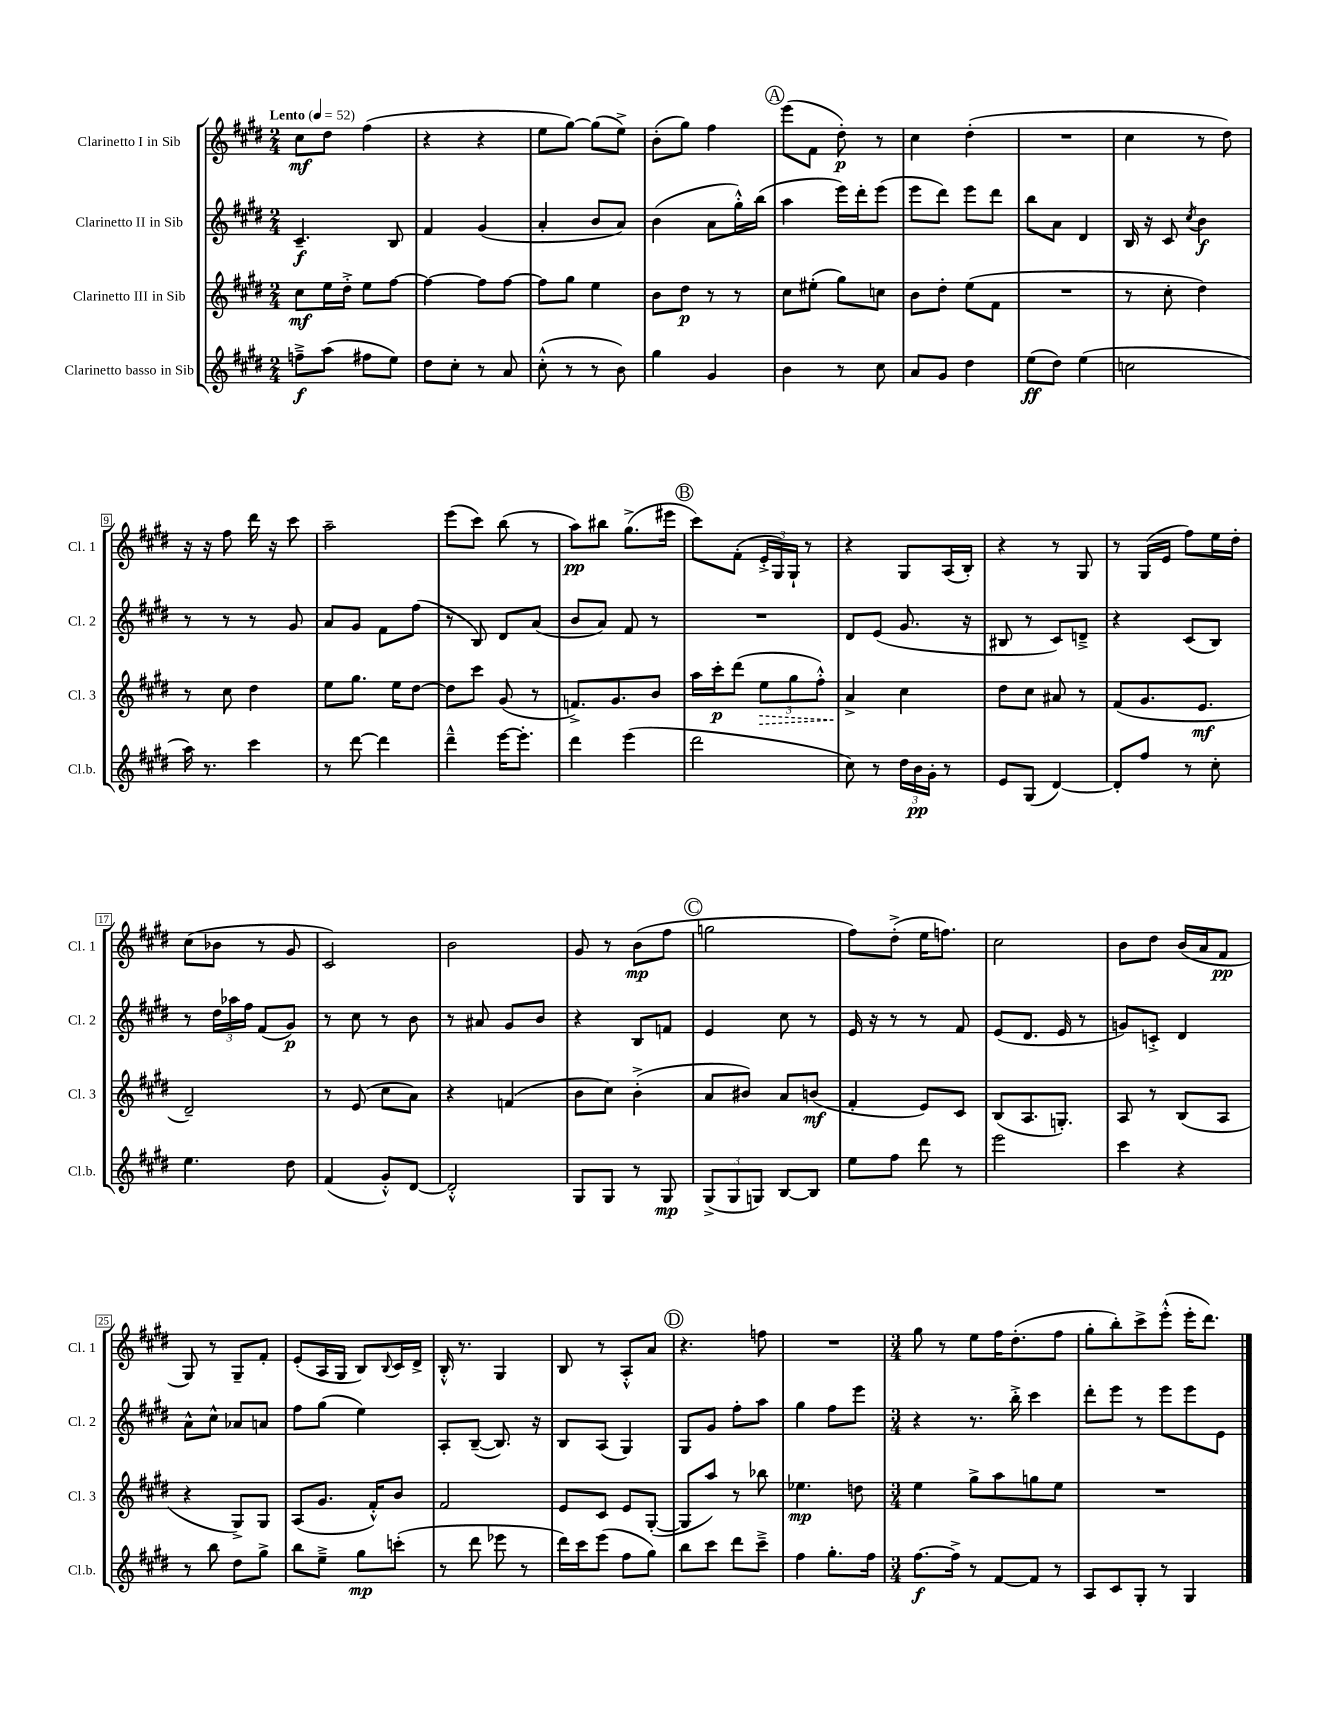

**kern	**dynam	**kern	**dynam	**kern	**dynam	**kern	**dynam
*part4	*part4	*part3	*part3	*part2	*part2	*part1	*part1
*staff4	*staff4	*staff3	*staff3	*staff2	*staff2	*staff1	*staff1
*I"Clarinetto basso in Sib	*	*I"Clarinetto III in Sib	*	*I"Clarinetto II in Sib	*	*I"Clarinetto I in Sib	*
*I'Cl.b.	*	*I'Cl. 3	*	*I'Cl. 2	*	*I'Cl. 1	*
*clefG2	*	*clefG2	*	*clefG2	*	*clefG2	*
*k[f#c#g#d#]	*	*k[f#c#g#d#]	*	*k[f#c#g#d#]	*	*k[f#c#g#d#]	*
*M2/4	*	*M2/4	*	*M2/4	*	*M2/4	*
*MM52	*	*MM52	*	*MM52	*	*MM52	*
=1	=1	=1	=1	=1	=1	=1	=1
!	!	!	!	!	!	!LO:TX:a:B:t=Lento	!
8ffn~^\L	f	8cc#\L	mf	4.c#~/	f	8cc#\L	mf
(8aa\J	.	16ee\L	.	.	.	8dd#\J	.
.	.	16dd#'^\JJ	.	.	.	.	.
8ff#X\L	.	8ee\L	.	.	.	(4ff#\	.
8ee\J)	.	[8ff#\J	.	8B/	.	.	.
=2	=2	=2	=2	=2	=2	=2	=2
8dd#\L	.	4ff#\_	.	4f#/	.	4r	.
8cc#'\J	.	.	.	.	.	.	.
8r	.	8ff#\L]	.	(4g#/	.	4r	.
8a/	.	[8ff#\J	.	.	.	.	.
=3	=3	=3	=3	=3	=3	=3	=3
(8cc#'^^\	.	8ff#\L]	.	4a'/	.	8ee\L	.
8r	.	8gg#\J	.	.	.	[8gg#\J)	.
8r	.	4ee\	.	8b/L	.	(8gg#\L]	.
8b\)	.	.	.	8a/J)	.	8ee^\J)	.
=4	=4	=4	=4	=4	=4	=4	=4
4gg#\	.	8b\L	.	(4b\	.	(8b'\L	.
.	.	8dd#\J	p	.	.	8gg#\J)	.
4g#/	.	8r	.	8a\L	.	4ff#\	.
.	.	8r	.	16gg#'^^\L)	.	.	.
.	.	.	.	(16bb\JJ	.	.	.
!!LO:REH:place=s1:t=A
=5	=5	=5	=5	=5	=5	=5	=5
4b\	.	8cc#\L	.	4aa\	.	(8eee\L	.
.	.	(8ee#X'\J	.	.	.	8f#\J	.
8r	.	8gg#\L)	.	16eee\LL)	.	8dd#'\)	p
.	.	.	.	16ddd#'\J	.	.	.
8cc#\	.	8ccn\J	.	(8eee\J	.	8r	.
=6	=6	=6	=6	=6	=6	=6	=6
8a/L	.	8b\L	.	8eee\L	.	4cc#\	.
8g#/J	.	8dd#'\J	.	8ddd#\J)	.	.	.
4dd#\	.	(8ee\L	.	8eee\L	.	(4dd#'\	.
.	.	8f#\J	.	8ddd#\J	.	.	.
=7	=7	=7	=7	=7	=7	=7	=7
(8ee\L	ff	2r	.	8bb\L	.	2r	.
8dd#\J)	.	.	.	8a\J	.	.	.
(4ee\	.	.	.	4d#/	.	.	.
=8	=8	=8	=8	=8	=8	=8	=8
2ccn\	.	8r	.	16B/	.	4cc#\	.
.	.	.	.	16r	.	.	.
.	.	8cc#'\	.	8c#/	.	.	.
.	.	.	.	8qcc#/	.	.	.
.	.	4dd#\)	.	4b\	f	8r	.
.	.	.	.	.	.	8dd#\)	.
!!LO:LB:g=z
=9	=9	=9	=9	=9	=9	=9	=9
16aa\)	.	8r	.	8r	.	16r	.
8.r	.	.	.	.	.	16r	.
.	.	8cc#\	.	8r	.	8ff#\	.
4ccc#\	.	4dd#\	.	8r	.	16ddd#\	.
.	.	.	.	.	.	16r	.
.	.	.	.	8g#/	.	8ccc#\	.
=10	=10	=10	=10	=10	=10	=10	=10
8r	.	8ee\L	.	8a/L	.	2aa~\	.
[8ddd#\	.	8.gg#\J	.	8g#/J	.	.	.
4ddd#\]	.	.	.	8f#\L	.	.	.
.	.	16ee\KL	.	.	.	.	.
.	.	[8dd#\J	.	(8ff#\J	.	.	.
=11	=11	=11	=11	=11	=11	=11	=11
4ddd#~^^\	.	8dd#\L]	.	8r	.	(8eee\L	.
.	.	8ccc#\J	.	8B/)	.	8ccc#\J)	.
[16eee\KL	.	(8g#/	.	8d#/L	.	(8bb\	.
8.eee'\J]	.	.	.	.	.	.	.
.	.	8r	.	(8a/J	.	8r	.
=12	=12	=12	=12	=12	=12	=12	=12
4ddd#\	.	8.fn^/L)	.	8b/L	.	8aa\L)	pp
.	.	.	.	8a/J)	.	8bb#X\J	.
.	.	8.g#/	.	.	.	.	.
(4eee\	.	.	.	8f#/	.	(8.gg#^\L	.
.	.	8b/J	.	8r	.	.	.
.	.	.	.	.	.	16eee#X\Jk	.
!!LO:REH:place=s1:t=B
=13	=13	=13	=13	=13	=13	=13	=13
2ddd#\	.	16aa\LL	.	2r	.	8ccc#\L)	.
.	.	16ccc#'\J	p	.	.	.	.
.	.	(8ddd#\J	.	.	.	(8f#'\J	.
!	!	!	!LO:HP:b	!	!	!	!
.	.	12ee\L	>	.	.	24e'^/LL	.
.	.	.	.	.	.	24G#/)	.
.	.	12gg#\	.	.	.	24G#`/JJ	.
.	.	.	.	.	.	8r	.
.	.	12ff#'^^\J)	.	.	.	.	.
=14	=14	=14	=14	=14	=14	=14	=14
8cc#\)	.	4a^/	.	8d#/L	.	4r	.
8r	.	.	.	(8e/J	.	.	.
24dd#\LL	.	4cc#\	]	8.g#/	.	8G#/L	.
24b\	pp	.	.	.	.	.	.
24g#'\JJ	.	.	.	.	.	.	.
8r	.	.	.	.	.	(16A/L	.
.	.	.	.	16r	.	16B'/JJ)	.
=15	=15	=15	=15	=15	=15	=15	=15
8e/L	.	8dd#\L	.	8B#X/	.	4r	.
(8G#/J	.	8cc#\J	.	8r	.	.	.
[4d#/)	.	8a#X/	.	8c#/L)	.	8r	.
.	.	8r	.	8dn~^/J	.	8G#/	.
=16	=16	=16	=16	=16	=16	=16	=16
8d#'/L]	.	(8f#/L	.	4r	.	8r	.
8ff#/J	.	8.g#/	.	.	.	(16G#/LL	.
.	.	.	.	.	.	16e/JJ	.
8r	.	.	.	(8c#/L	.	8ff#\L)	.
.	.	8.e/J	mf	.	.	.	.
8cc#'\	.	.	.	8B/J)	.	16ee\L	.
.	.	.	.	.	.	16dd#'\JJ	.
!!LO:LB:g=z
=17	=17	=17	=17	=17	=17	=17	=17
4.ee\	.	2d#~/)	.	8r	.	(8cc#\L	.
.	.	.	.	24dd#\LL	.	8b-X\J	.
.	.	.	.	24aa-X\	.	.	.
.	.	.	.	24ff#\JJ	.	.	.
.	.	.	.	(8f#/L	.	8r	.
8dd#\	.	.	.	8g#/J)	p	8g#/	.
=18	=18	=18	=18	=18	=18	=18	=18
(4f#/	.	8r	.	8r	.	2c#/)	.
.	.	(8e/	.	8cc#\	.	.	.
8g#'^^/L)	.	8cc#\L	.	8r	.	.	.
[8d#/J	.	8a\J)	.	8b\	.	.	.
=19	=19	=19	=19	=19	=19	=19	=19
2d#'^^/]	.	4r	.	8r	.	2b\	.
.	.	.	.	8a#X/	.	.	.
.	.	(4fn/	.	8g#/L	.	.	.
.	.	.	.	8b/J	.	.	.
=20	=20	=20	=20	=20	=20	=20	=20
8G#/L	.	8b\L	.	4r	.	8g#/	.
8G#/J	.	8cc#\J)	.	.	.	8r	.
8r	.	(4b'^\	.	8B/L	.	(8b\L	mp
8G#/	mp	.	.	8fn/J	.	8ff#\J	.
!!LO:REH:place=s1:t=C
=21	=21	=21	=21	=21	=21	=21	=21
(12G#^/L	.	8a/L	.	4e/	.	2ggn\	.
12G#/	.	.	.	.	.	.	.
.	.	8b#X/J)	.	.	.	.	.
12Gn/J)	.	.	.	.	.	.	.
[8B/L	.	8a/L	.	8cc#\	.	.	.
8B/J]	.	(8bn/J	mf	8r	.	.	.
=22	=22	=22	=22	=22	=22	=22	=22
8ee\L	.	4f#'/	.	16e/	.	8ff#\L)	.
.	.	.	.	16r	.	.	.
8ff#\J	.	.	.	8r	.	(8dd#'^\J	.
8ddd#\	.	8e/L)	.	8r	.	16ee\KL	.
.	.	.	.	.	.	8.ffn\J)	.
8r	.	8c#/J	.	8f#/	.	.	.
=23	=23	=23	=23	=23	=23	=23	=23
2eee\	.	(8B/L	.	(8e/L	.	2cc#\	.
.	.	8.A/	.	8.d#/J	.	.	.
.	.	8.Gn'/J)	.	16e/	.	.	.
.	.	.	.	8r	.	.	.
=24	=24	=24	=24	=24	=24	=24	=24
4ccc#\	.	8A/	.	8gn/L)	.	8b\L	.
.	.	8r	.	8cn'^/J	.	8dd#\J	.
4r	.	(8B/L	.	4d#/	.	(16b/LL	.
.	.	.	.	.	.	16a/J	.
.	.	8A/J	.	.	.	8f#/J	pp
!!LO:LB:g=z
=25	=25	=25	=25	=25	=25	=25	=25
8r	.	4r	.	8a^^\L	.	8G#/)	.
8bb\	.	.	.	8cc#^^\J	.	8r	.
8dd#\L	.	8G#^/L)	.	8a-X/L	.	8G#~/L	.
8gg#^\J	.	8G#/J	.	8an/J	.	8f#'/J	.
=26	=26	=26	=26	=26	=26	=26	=26
8bb\L	.	(8A/L	.	8ff#\L	.	(8e'/L	.
8ee~^\J	.	8.g#/J	.	(8gg#\J	.	16A/L	.
.	.	.	.	.	.	16G#/JJ	.
8gg#\L	mp	.	.	4ee\)	.	8B/L)	.
.	.	16f#'^^/KL)	.	.	.	.	.
.	.	.	.	.	.	8qqB/	.
(8cccn'\J	.	8b/J	.	.	.	16c#/L	.
.	.	.	.	.	.	16d#^/JJ	.
=27	=27	=27	=27	=27	=27	=27	=27
8r	.	2f#/	.	8A'/L	.	16B'^^/	.
.	.	.	.	.	.	8.r	.
8ddd#\	.	.	.	([8B~/J	.	.	.
8eee-X\	.	.	.	8.B/])	.	4G#/	.
8r	.	.	.	.	.	.	.
.	.	.	.	16r	.	.	.
=28	=28	=28	=28	=28	=28	=28	=28
16ddd#\LL)	.	8e/L	.	8B/L	.	8B/	.
16ccc#\J	.	.	.	.	.	.	.
(8eee\J	.	8c#/J	.	(8A/J	.	8r	.
8ff#\L	.	8e/L	.	4G#/)	.	8A'^^/L	.
8gg#\J)	.	([8G#'/J	.	.	.	8a/J	.
!!LO:REH:place=s1:t=D
=29	=29	=29	=29	=29	=29	=29	=29
8bb\L	.	8G#/L]	.	8G#/L	.	4.r	.
8ccc#\J	.	8aa/J)	.	8g#/J	.	.	.
8ddd#\L	.	8r	.	8ff#'\L	.	.	.
8ccc#~^\J	.	8bb-X\	.	8aa\J	.	8ffn\	.
=30	=30	=30	=30	=30	=30	=30	=30
4ff#\	.	4.ee-X\	mp	4gg#\	.	2r	.
8.gg#'\L	.	.	.	8ff#\L	.	.	.
.	.	8ddn\	.	8eee\J	.	.	.
16ff#\Jk	.	.	.	.	.	.	.
=31	=31	=31	=31	=31	=31	=31	=31
*M3/4	*	*M3/4	*	*M3/4	*	*M3/4	*
[8.ff#\L	f	4ee\	.	4r	.	8gg#\	.
.	.	.	.	.	.	8r	.
16ff#^\Jk]	.	.	.	.	.	.	.
8r	.	8gg#^\L	.	8.r	.	8ee\L	.
[8f#/L	.	8aa\	.	.	.	16ff#\K	.
.	.	.	.	16bb'^\	.	(8.dd#'\	.
8f#/J]	.	8ggn\	.	4ccc#\	.	.	.
8r	.	8ee\J	.	.	.	8ff#\J	.
=32	=32	=32	=32	=32	=32	=32	=32
8A/L	.	2.r	.	8ddd#'\L	.	8gg#'\L	.
8c#/	.	.	.	8eee\J	.	8bb'\)	.
8G#'/J	.	.	.	8r	.	8ccc#^\	.
8r	.	.	.	8eee\L	.	(8eee'^^\J	.
4G#/	.	.	.	8eee\	.	16eee'\KL	.
.	.	.	.	.	.	8.ddd#\J)	.
.	.	.	.	8e\J	.	.	.
==	==	==	==	==	==	==	==
*-	*-	*-	*-	*-	*-	*-	*-
